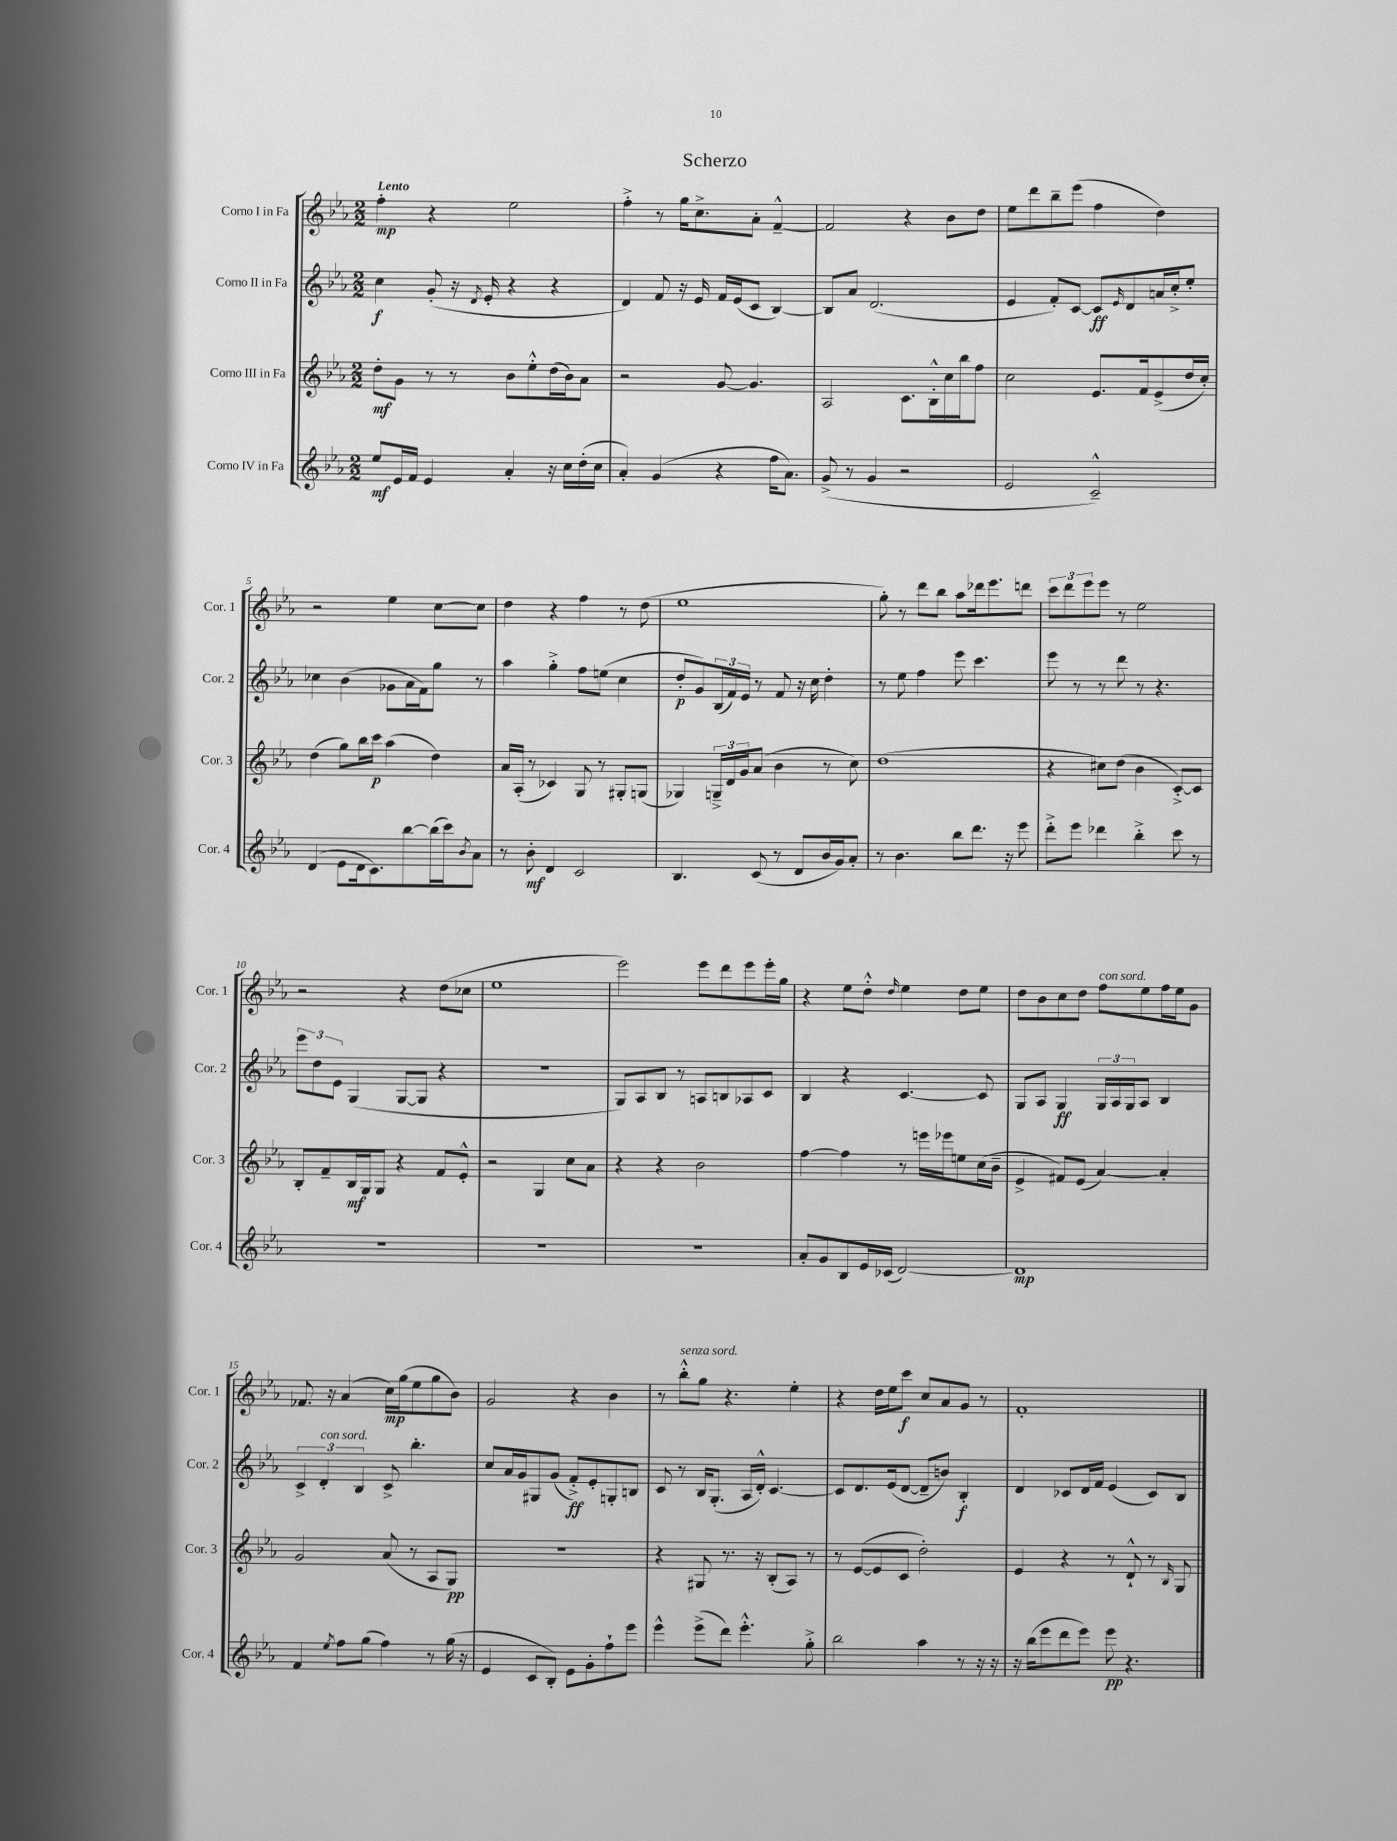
\header { title = "Scherzo" }
<<
\new StaffGroup <<
\new Staff = "s0" \with { instrumentName = "Corno I in Fa" shortInstrumentName = "Cor. 1" } {
    \clef treble \key ees \major \numericTimeSignature \time 2/2 \tempo "Lento"
    f''4-.\mp r4 ees''2 |
    f''4-.-> r8 g''16 c''8.-> aes'8-. f'4~---^ |
    f'2 r4 bes'8 d''8 |
    ees''8 d'''8 bes''8-- ees'''8( f''4 d''4) |
    r2 ees''4 c''8~ c''8 |
    d''4 r4 f''4 r8 d''8( |
    ees''1 |
    g''8-.) r8 d'''8 bes''8 aes''8 des'''16 ees'''8. d'''8 |
    \tuplet 3/2 { c'''8 d'''8 ees'''8 } ees'''8 r8 ees''2 |
    r2 r4 d''8( ces''8 |
    ees''1 |
    ees'''2) ees'''8 d'''8 ees'''8 ees'''16-. g''16 |
    r4 ees''8 d''8-.-^ \grace { d''16 } ees''4 d''8 ees''8 |
    d''8 bes'8 c''8 d''8 f''8^\markup { \italic "con sord." } ees''8 f''16 ees''16 g'8 |
    fes'8. r16 aes'4( c''16\mp) g''16( ees''8 g''8 bes'8) |
    g'2 r4 bes'4 |
    r8 bes''8-.-^^\markup { \italic "senza sord." } g''8 r4. ees''4-. |
    r4 d''16 ees''16 c'''8\f c''8 aes'8 g'8 r8 |
    f'1-. \bar "|." |
}
\new Staff = "s1" \with { instrumentName = "Corno II in Fa" shortInstrumentName = "Cor. 2" } {
    \clef treble \key ees \major \numericTimeSignature \time 2/2
    c''4\f g'8-.( r16 \acciaccatura { d'8 } ees'16-. r4 r4 |
    d'4) f'8 r16 ees'16 f'16 ees'16( c'8 bes4~) |
    bes8 aes'8 d'2.( |
    ees'4 f'8-.) c'8~ c'8\ff \grace { ees'16 } d'8 a'16 c''16-.-> ees''8-. |
    ces''4 bes'4( ges'8 aes'16 f'16) g''8 r8 |
    aes''4 g''4-.-> f''8 e''8( c''4 |
    d''8-.\p g'8) \tuplet 3/2 { bes16( f'16) ees'16 } r8 f'8 r16 c''16 d''4-. |
    r8 ees''8 f''4 ees'''8 c'''4. |
    ees'''8 r8 r8 d'''8 r8 r4. |
    \tuplet 3/2 { ees'''8 d''8 ees'8 } g4( g8~ g8 r4 |
    r1 |
    g8) aes8 bes8 r8 a8 b8 aes8 c'8 |
    bes4 r4 c'4.~ c'8 |
    g8 aes8 g4\ff \tuplet 3/2 { g16 aes16 g16 } aes8 bes4 |
    \tuplet 3/2 { c'4-> d'4-.^\markup { \italic "con sord." } bes4 } c'8-> bes''4.-. |
    c''8 aes'16 g'16 gis8 g'8( f'8-.->\ff) ees'8-. g8-. b8 |
    c'8 r8 bes16 g8.-.( aes16 d'16-.-^) c'4.~ |
    c'8 d'8. ees'16( d'8~ d'8-- b'8) bes4-.\f |
    d'4 ces'8 d'16 f'16 ees'4( ces'8) bes8 \bar "|." |
}
\new Staff = "s2" \with { instrumentName = "Corno III in Fa" shortInstrumentName = "Cor. 3" } {
    \clef treble \key ees \major \numericTimeSignature \time 2/2
    d''8-.\mf g'8 r8 r8 bes'8 ees''8-.-^ d''16( bes'16) aes'8 |
    r2 g'8~ g'4. |
    aes2 c'8. bes16-.-^ c''16 bes''16 f''8 |
    c''2 ees'8. f'16 ees'8->( d''16 c''16-.) |
    d''4( g''8) bes''16 c'''16\p aes''4( d''4) |
    aes'16 aes16-.( r8 ces'4) g8 r8 gis8-. g8( |
    ges4) \tuplet 3/2 { g16---> d'16 g'16 } aes'8( bes'4 r8 c''8) |
    d''1( |
    r4 cis''8) d''8( bes'4 c'8~-.->) c'8 |
    bes8-. f'8-- bes16\mf g16 g8 r4 f'8 ees'8-.-^ |
    r2 g4 c''8 aes'8 |
    r4 r4 bes'2 |
    f''4~ f''4 r8 e'''16 ees'''16 e''8 c''16( bes'16-- |
    ees'4-> fis'8) ees'8( aes'4~) aes'4-. |
    g'2 aes'8( r8 aes8 g8\pp) |
    r1 |
    r4 gis8 r8. r16 bes8-.( aes8) r8 |
    r8 ees'8~( ees'8 c'8 d''2-.) |
    ees'4 r4 r8 d'8-!-^ r8 \grace { bes16 } g8 \bar "|." |
}
\new Staff = "s3" \with { instrumentName = "Corno IV in Fa" shortInstrumentName = "Cor. 4" } {
    \clef treble \key ees \major \numericTimeSignature \time 2/2
    ees''8\mf ees'16 f'16 ees'4 aes'4-. r16 c''16 d''16-.( c''16 |
    aes'4-.) g'4( r4 f''16 aes'8.) |
    g'8->( r8 g'4 r2 |
    ees'2 c'2---^) |
    d'4( ees'8 d'16 c'8.) bes''8~ bes''16( c'''16) \acciaccatura { bes'8 } aes'8 |
    r8 bes'8-.\mf d'4 c'2 |
    bes4. c'8( r8 d'8 bes'16 g'16) aes'8-. |
    r8 bes'4. bes''8 d'''8. r16 ees'''8 |
    d'''8-.-> ees'''8 des'''4 bes''4-.-> c'''8 r8 |
    R1 |
    R1 |
    R1 |
    aes'8-. g'8 bes8 ees'16 ces'16( d'2~) |
    d'1\mp |
    f'4 \acciaccatura { ees''8 } f''8 g''8( f''4) r8 g''16( r16 |
    ees'4 c'8 bes8-.) ees'8 g'8-. f''8-! ees'''8 |
    ees'''4-^ ees'''8->( d'''8) ees'''4.-.-^ g''8-.-> |
    bes''2 aes''4 r8 r16 r16 |
    r16 bes''16( ees'''8 d'''8 ees'''8) ees'''8\pp r4. \bar "|." |
}
>>
>>
